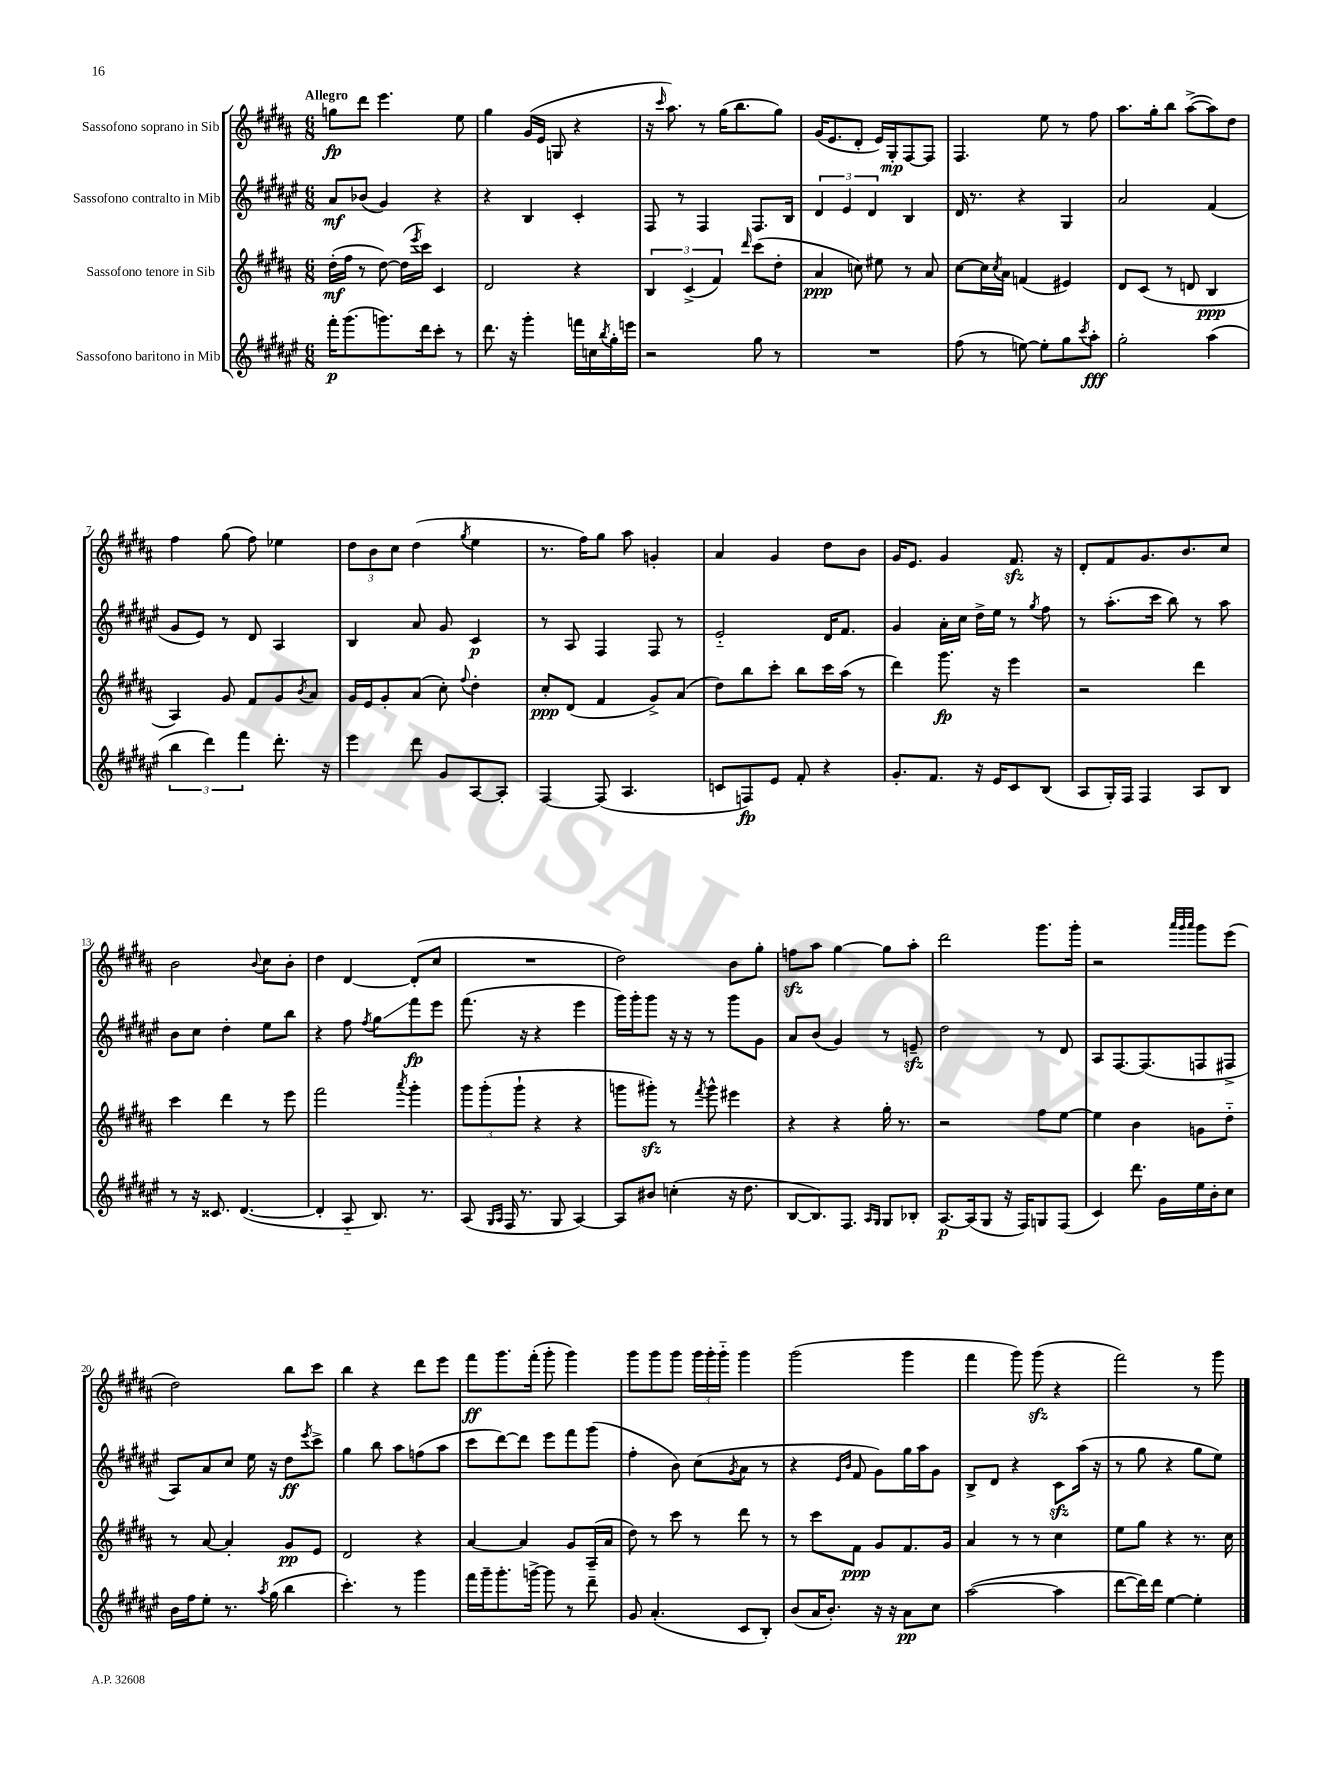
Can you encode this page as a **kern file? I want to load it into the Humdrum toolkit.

**kern	**kern	**kern	**kern
*staff4	*staff3	*staff2	*staff1
*clefG2	*clefG2	*clefG2	*clefG2
*k[f#c#g#d#a#e#]	*k[f#c#g#d#a#]	*k[f#c#g#d#a#e#]	*k[f#c#g#d#a#]
*M6/8	*M6/8	*M6/8	*M6/8
16fff#'	(16dd#'	8a#	8gg
(8.ggg#	16ff#	.	.
.	8r	(8b-	8ddd#
8.ggg)	[8dd#)	4g#)	4.eee
.	(16dd#]	.	.
.	8qeee	.	.
16ddd#	16ccc#)	.	.
8ccc#'	4c#	4r	.
8r	.	.	8ee
=	=	=	=
8.ddd#	2d#	4r	4gg#
16r	.	.	.
4ggg#'	.	4B	(16g#
.	.	.	16e
.	.	.	8G
16fff	4r	4c#'	4r
16cc	.	.	.
8qbb	.	.	.
16gg#'	.	.	.
16eee	.	.	.
=	=	=	=
2r	6B	8F#	16r
.	.	.	16qqccc#
.	.	.	8.aa#)
.	.	8r	.
.	(6c#^	.	.
.	.	4F#	8r
.	6f#)	.	.
.	.	.	(16gg#
.	.	.	8.bb
.	16qqddd#	.	.
8gg#	(8ccc#	8.F#	.
8r	8dd#'	.	8gg#)
.	.	16B	.
=	=	=	=
2.r	4a#	6d#	(16g#
.	.	.	8.e
.	.	6e#	.
.	8cc)	.	8d#'
.	.	6d#	.
.	8ee#	.	16e)
.	.	.	16G#'
.	8r	4B	[8F#
.	8a#	.	8F#]
=	=	=	=
(8ff#	[8cc#	16d#	4.F#
.	.	8.r	.
8r	16cc#]	.	.
.	8qcc#	.	.
.	16a#	.	.
[8ee)	(4f	4r	.
8ee']	.	.	8ee
8gg#	4e#)	4G#	8r
8qccc#	.	.	.
8aa#'	.	.	8ff#
=	=	=	=
2gg#'	8d#	2a#	8.aa#
.	(8c#	.	.
.	.	.	16gg#'
.	8r	.	8bb
.	8d	.	([8aa#^
(4aa#	4B	(4f#	8aa#])
.	.	.	8dd#
=	=	=	=
6bb	4A#)	8g#	4ff#
.	.	8e#)	.
6ddd#)	.	.	.
.	8g#	8r	(8gg#
6fff#	.	.	.
.	8f#	8d#	8ff#)
8.ddd#'	8g#	4A#	4ee-
.	8qb	.	.
.	8a#	.	.
16r	.	.	.
=	=	=	=
4eee#	16g#	4B	12dd#
.	16e	.	.
.	.	.	12b
.	8g#'	.	.
.	.	.	12cc#
8ddd#	(8a#	8a#	(4dd#
8g#	8cc#')	8g#	.
.	8qqff#	.	8qgg#
[8A#	4dd#'	4c#	4ee
8A#']	.	.	.
=	=	=	=
[4F#	8cc#'	8r	8.r
.	(8d#	8A#	.
.	.	.	16ff#)
(8F#]	4f#	4F#	8gg#
4.A#	.	.	8aa#
.	8g#^)	8F#	4g'
.	(8a#	8r	.
=	=	=	=
8c	8dd#)	2e#'~	4a#
8F)	8bb	.	.
8e#	8ccc#'	.	4g#
8f#'	8bb	.	.
4r	16ccc#	16d#	8dd#
.	(16aa#	8.f#	.
.	8r	.	8b
=	=	=	=
8.g#'	4ddd#)	4g#	16g#
.	.	.	8.e
8.f#	.	.	.
.	8.ggg#	16a#'	4g#
.	.	16cc#	.
16r	.	16dd#^	.
16e#	16r	16ee#	.
8c#	4eee	8r	8.f#
.	.	8qgg#	.
(8B	.	8ff#	.
.	.	.	16r
=	=	=	=
8A#	2r	8r	8d#'
16G#')	.	(8.aa#'	8f#
16F#	.	.	.
4F#	.	.	8.g#
.	.	16ccc#	.
.	.	8bb)	.
.	.	.	8.b
8A#	4ddd#	8r	.
8B	.	8aa#	8cc#
=	=	=	=
8r	4ccc#	8b	2b
16r	.	8cc#	.
8.c##	.	.	.
.	4ddd#	4dd#'	.
([4.d#	.	.	.
.	.	.	8qqb
.	8r	8ee#	8cc#
.	8eee	8bb	8b'
=	=	=	=
4d#']	2fff#	4r	4dd#
8A#'~	.	8ff#	[4d#
.	.	8qff#	.
8.B)	.	8gg#	.
.	8qaaa#	.	.
.	4ggg#'	8fff#	(8d#']
8.r	.	.	.
.	.	8eee#	8cc#
=	=	=	=
(8A#	12ggg#	(8.fff#	2.r
.	(12ggg#'	.	.
16qqG#	.	.	.
16qqA#	.	.	.
16F#	.	.	.
.	12ggg#`	.	.
8.r	.	16r	.
.	4r	4r	.
8G#	.	.	.
[4A#)	4r	4eee#	.
=	=	=	=
8A#]	8ggg	16ggg#)	2dd#)
.	.	16ggg#'	.
8b#	8ggg#')	8ggg#	.
(4cc'	8r	16r	.
.	.	16r	.
.	8qfff#	.	.
.	8ggg#^^	8r	.
16r	4eee#	8ggg#	8b
8.dd#	.	.	.
.	.	8g#	8gg#'
=	=	=	=
[8B	4r	8a#	8ff
8.B])	.	(8b	8aa#
.	4r	4g#)	[4gg#
8.F#	.	.	.
16qqA#	.	.	.
16qqG#	.	.	.
8G#	16gg#'	8r	8gg#]
.	8.r	.	.
8B-'	.	8e~	8aa#'
=	=	=	=
[8.A#	2r	2dd#	2ddd#
(16A#]	.	.	.
8G#	.	.	.
16r	.	.	.
16F#)	.	.	.
8G	8ff#	8r	8.ggg#
(8F#	[8ee	8d#	.
.	.	.	16ggg#'
=	=	=	=
4c#)	4ee]	8A#	2r
.	.	[8.F#	.
8.ddd#	4b	.	.
.	.	(8.F#]	.
16g#	.	.	.
.	.	.	32qqaaa#
.	.	.	32qqggg#
.	.	.	32qqaaa#
16ee#	8g	8F	8ggg#
16b'	.	.	.
8cc#	8dd#'~	8F#^	(8eee
=	=	=	=
16b	8r	8A#)	2dd#)
16ff#	.	.	.
8ee#'	[8a#	8a#	.
8.r	4a#']	8cc#	.
.	.	16ee#	.
8qaa#	.	.	.
(16gg#	.	16r	.
4bb	8g#	8dd#	8bb
.	.	8qeee#	.
.	8e	8ccc#^	8ccc#
=	=	=	=
4.ccc#')	2d#	4gg#	4bb
.	.	8bb	4r
8r	.	8aa#	.
4ggg#	4r	(8ff	8ddd#
.	.	8aa#	8eee
=	=	=	=
16fff#	[4a#	8ccc#	8fff#
16ggg#~	.	.	.
8.ggg#'	.	[8ddd#)	8.ggg#
.	4a#]	8ddd#]	.
[16ggg^	.	.	(16fff#'
8ggg]	.	8eee#	8ggg#'
8r	8g#	8fff#	4ggg#)
8ddd#~	(16A#~	(8ggg#	.
.	16a#	.	.
=	=	=	=
8g#	8dd#)	4ff#'	8ggg#
(4.a#'	8r	.	8ggg#
.	8ccc#	8b)	8ggg#
.	8r	(8cc#	24ggg#
.	.	.	24ggg#'
.	.	.	24ggg#'~
.	.	8qg#	.
8c#	8ddd#	8a#	4ggg#
8B')	8r	8r	.
=	=	=	=
(8b	8r	4r	(2ggg#
16a#	8ccc#	.	.
8.b')	.	.	.
.	.	16qqe#	.
.	.	16qqb	.
.	8f#	8f#	.
16r	8g#	8g#)	.
16r	.	.	.
8a#	8.f#	16gg#	4ggg#
.	.	16aa#	.
8cc#	.	8g#	.
.	16g#	.	.
=	=	=	=
([2aa#	4a#	8B^	4fff#
.	.	8d#	.
.	8r	4r	8ggg#)
.	8r	.	(8ggg#
4aa#]	4cc#	8c#	4r
.	.	(16aa#	.
.	.	16r	.
=	=	=	=
[8ddd#	8ee	8r	2fff#)
16ddd#])	8gg#	8gg#	.
16ddd#	.	.	.
[4ee#	4r	4r	.
4ee#']	8.r	8gg#	8r
.	.	8ee#)	8ggg#
.	16cc#	.	.
==	==	==	==
*-	*-	*-	*-
